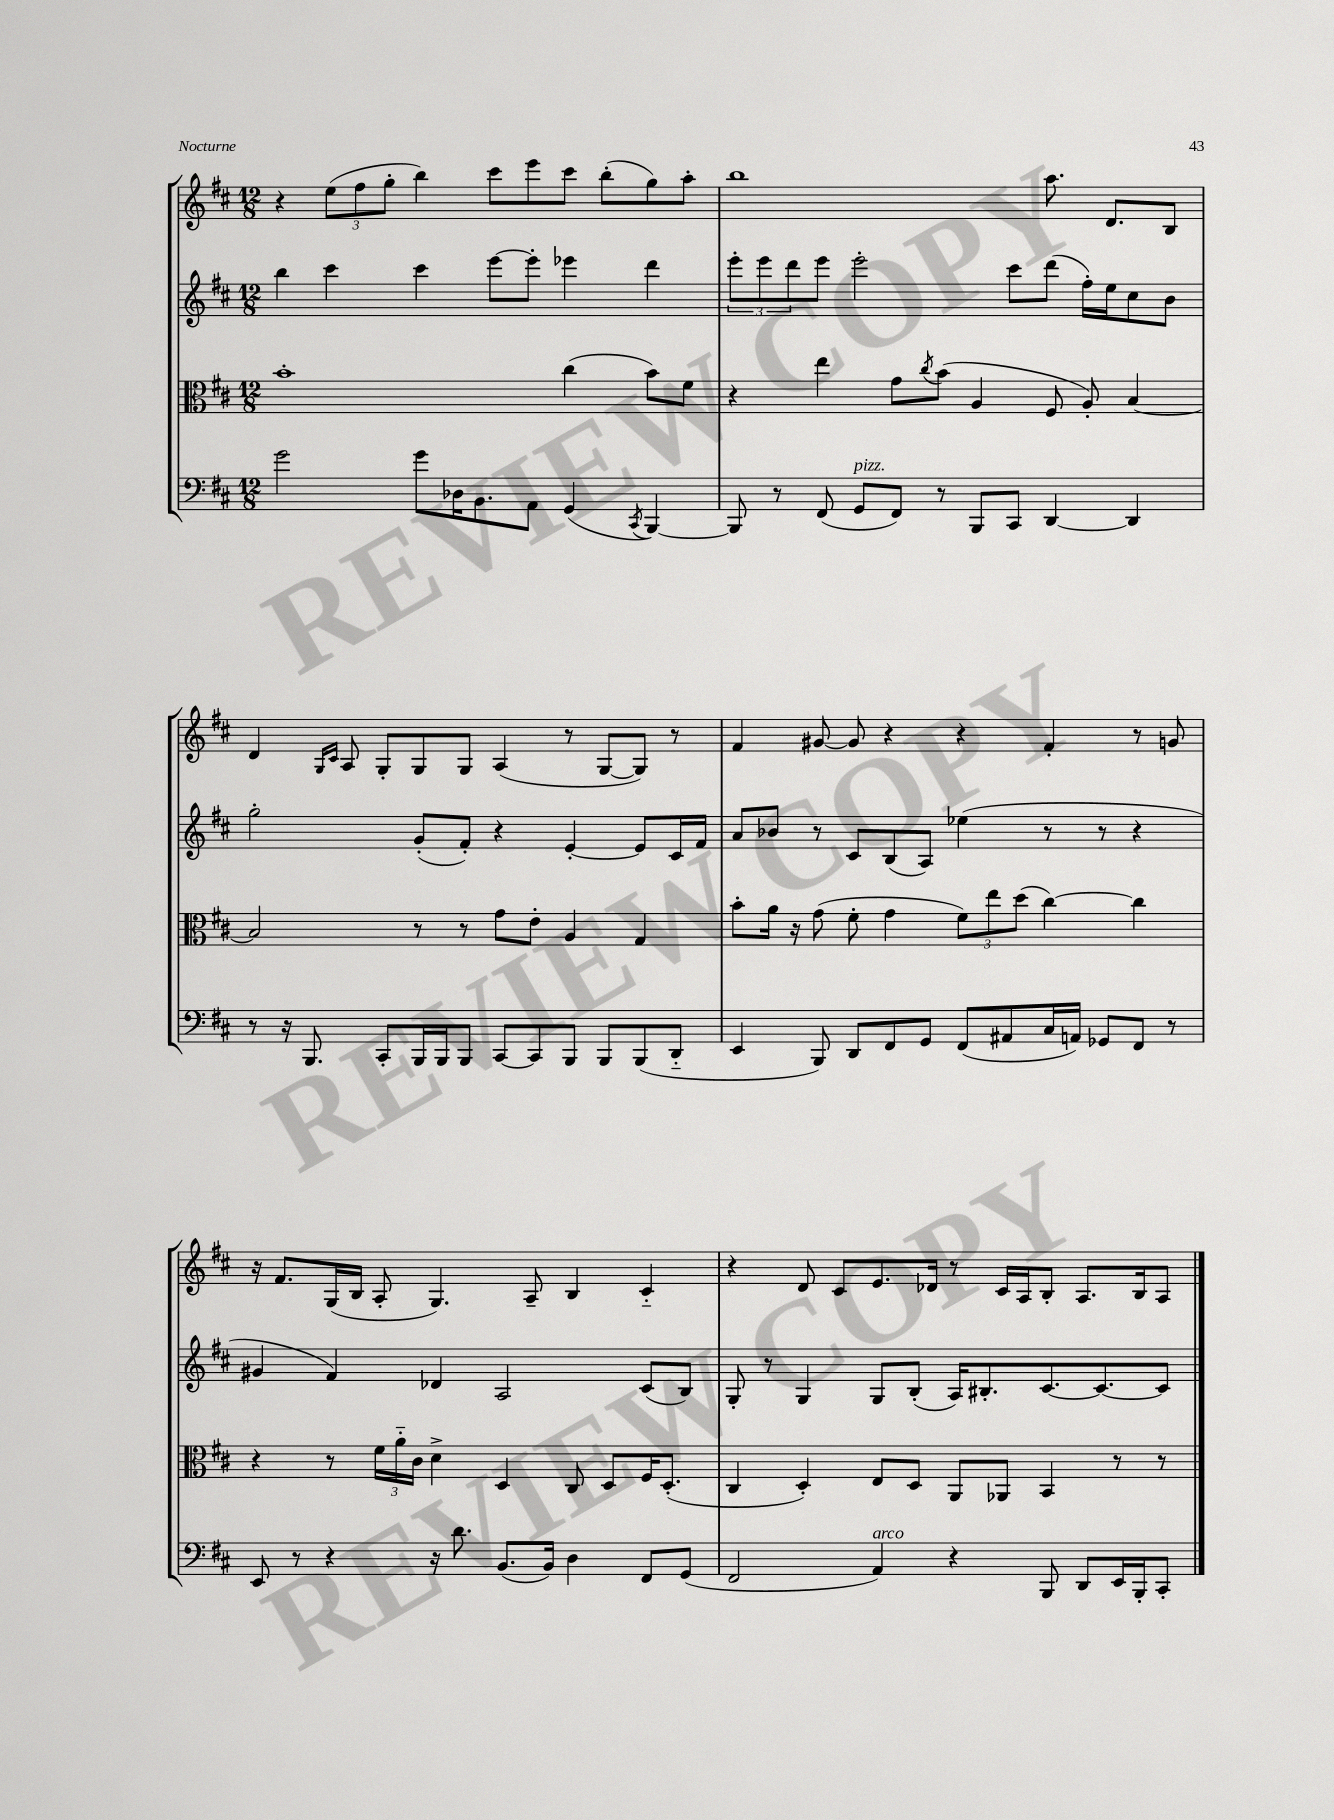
<<
\new StaffGroup <<
\new Staff = "s0" {
    \clef treble \key d \major \numericTimeSignature \time 12/8
    r4 \tuplet 3/2 { e''8( fis''8 g''8-. } b''4) cis'''8 e'''8 cis'''8 b''8-.( g''8) a''8-. |
    b''1 a''8. d'8. b8 |
    d'4 \grace { g16 cis'16 } a8 g8-. g8 g8 a4( r8 g8~ g8) r8 |
    fis'4 gis'8~ gis'8 r4 r4 fis'4-. r8 g'8 |
    r16 fis'8. g16( b16 a8-. g4.) a8-- b4 cis'4-_ |
    r4 d'8 cis'8 e'8. des'16 r8 cis'16 a16 b8-. a8. b16 a8 \bar "|." |
}
\new Staff = "s1" {
    \clef treble \key d \major \numericTimeSignature \time 12/8
    b''4 cis'''4 cis'''4 e'''8~ e'''8-. ees'''4 d'''4 |
    \tuplet 3/2 { e'''8-. e'''8 d'''8 } e'''8 e'''2-. cis'''8 d'''8( fis''16-.) e''16 cis''8 b'8 |
    g''2-. g'8-.( fis'8-.) r4 e'4~-. e'8 cis'16 fis'16 |
    a'8 bes'8 r8 cis'8 b8( a8) ees''4( r8 r8 r4 |
    gis'4 fis'4) des'4 a2 cis'8( b8) |
    g8-. r8 g4 g8 b8-.( a16) bis8.-. cis'8.~ cis'8.~ cis'8 \bar "|." |
}
\new Staff = "s2" {
    \clef alto \key d \major \numericTimeSignature \time 12/8
    b'1-. cis''4( b'8) fis'8 |
    r4 e''4 g'8 \acciaccatura { cis''8 } b'8( a4 fis8 a8-.) b4~ |
    b2 r8 r8 g'8 e'8-. a4 g4 |
    b'8-. a'16 r16 g'8( fis'8-. g'4 \tuplet 3/2 { fis'8) e''8 d''8( } cis''4~) cis''4 |
    r4 r8 \tuplet 3/2 { fis'16 a'16-_ cis'16 } d'4-> d4 cis8 d8 fis16 d8.-.( |
    cis4 d4-.) e8 d8 a,8 aes,8 b,4 r8 r8 \bar "|." |
}
\new Staff = "s3" {
    \clef bass \key d \major \numericTimeSignature \time 12/8
    g'2 g'8 des16 b,8. a,8 g,4( \acciaccatura { cis,8 } b,,4~) |
    b,,8 r8 fis,8( g,8^\markup { \italic "pizz." } fis,8) r8 b,,8 cis,8 d,4~ d,4 |
    r8 r16 b,,8. cis,8-. b,,16 b,,16 b,,8 cis,8~ cis,8 b,,8 b,,8 b,,8( d,8-_ |
    e,4 b,,8) d,8 fis,8 g,8 fis,8( ais,8 cis16 a,16) ges,8 fis,8 r8 |
    e,8 r8 r4 r16 d'8. b,8.( b,16) d4 fis,8 g,8( |
    fis,2 a,4^\markup { \italic "arco" }) r4 b,,8 d,8 e,16 b,,16-. cis,8-. \bar "|." |
}
>>
>>
\layout { \context { \Score \remove "Bar_number_engraver" } }
